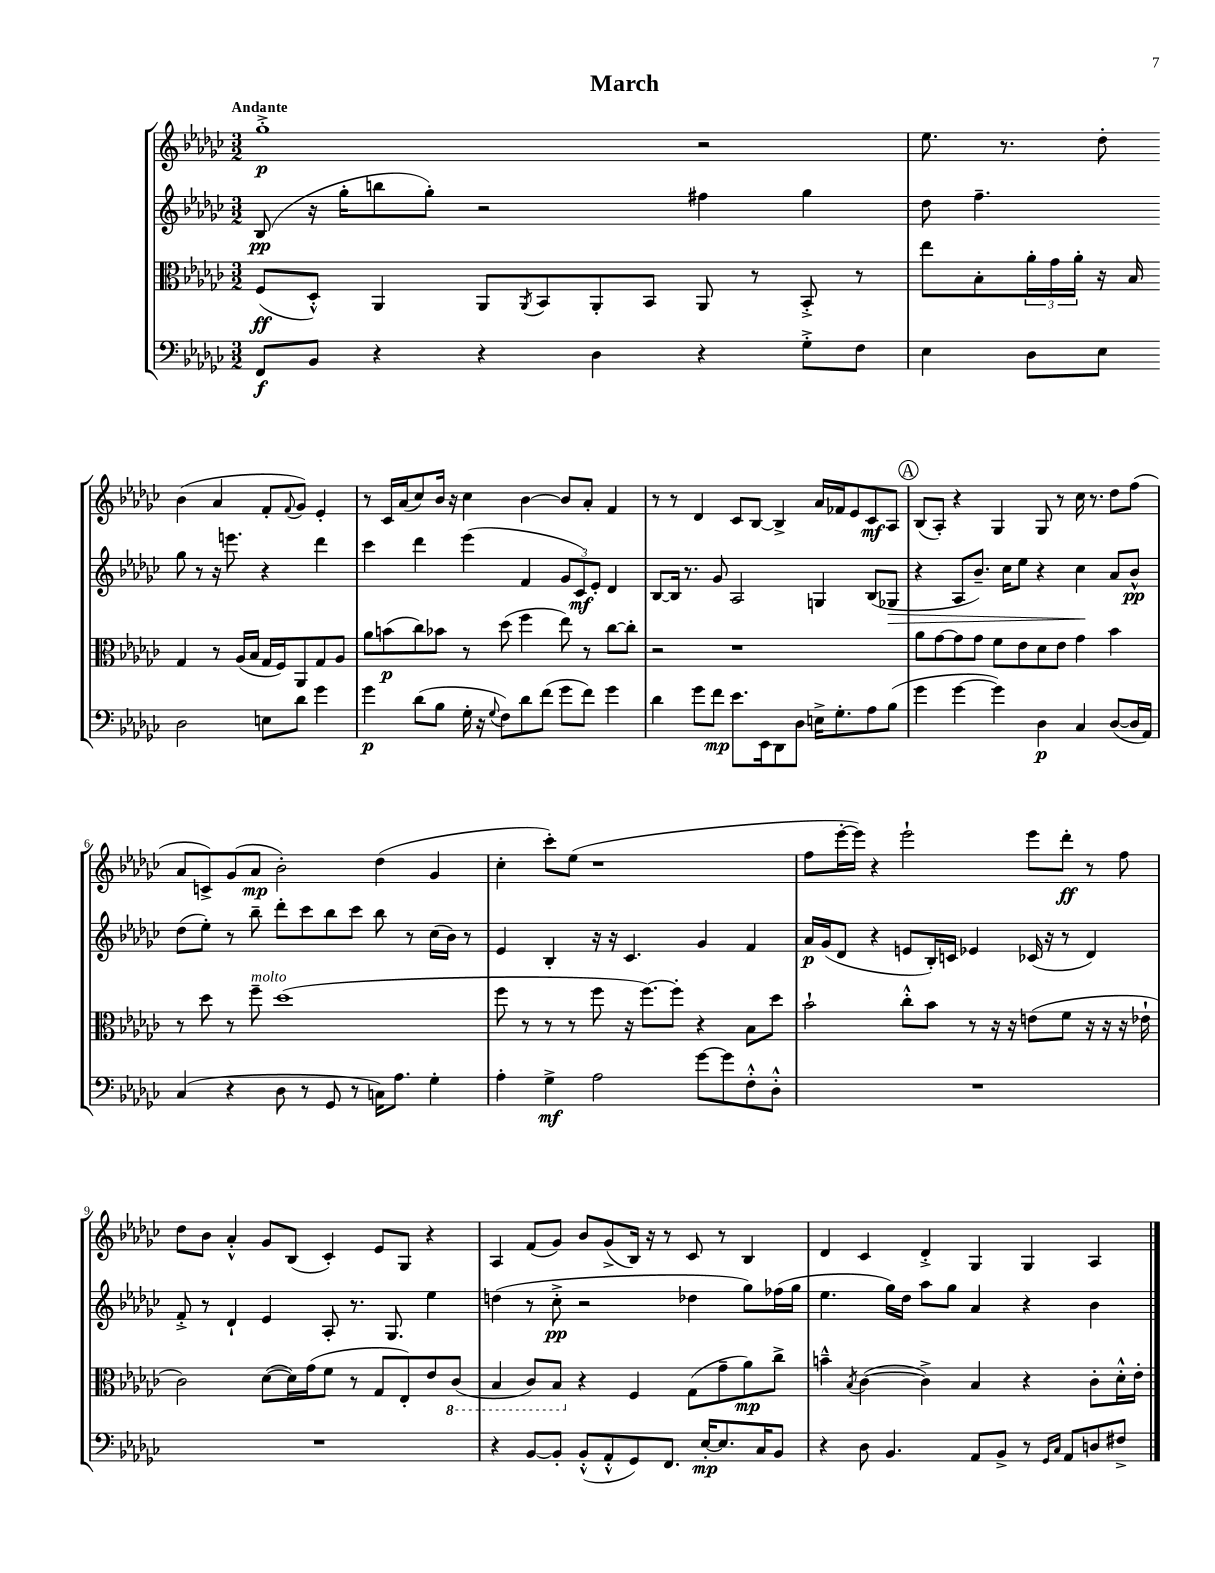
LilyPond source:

\header { title = "March" }
<<
\new StaffGroup <<
\new Staff = "s0" {
    \clef treble \key ges \major \numericTimeSignature \time 3/2 \tempo "Andante"
    ges''1-.->\p r2 |
    ees''8. r8. des''8-. bes'4( aes'4 f'8-. \appoggiatura { f'8 } ges'8) ees'4-. |
    r8 ces'16 aes'16( ces''8) bes'16 r16 ces''4 bes'4~ bes'8 aes'8-. f'4 |
    r8 r8 des'4 ces'8 bes8~ bes4-> aes'16 fes'16 ees'8 ces'8\mf aes8 |
    \mark \markup { \circle "A" } bes8( aes8-.) r4 ges4 ges8 r8 ces''16 r8. des''8 f''8( |
    aes'8 c'8->) ges'8( aes'8\mp bes'2-.) des''4( ges'4 |
    ces''4-. ces'''8-.) ees''8( r1 |
    f''8 ees'''16~-. ees'''16) r4 ees'''2-! ees'''8 des'''8-.\ff r8 f''8 |
    des''8 bes'8 aes'4-.-^ ges'8 bes8( ces'4-.) ees'8 ges8 r4 |
    aes4 f'8( ges'8) bes'8 ges'8->( bes16) r16 r8 ces'8 r8 bes4 |
    des'4 ces'4 des'4-.-> ges4 ges4 aes4 \bar "|." |
}
\new Staff = "s1" {
    \clef treble \key ges \major \numericTimeSignature \time 3/2
    bes8\pp( r16 ges''16-. b''8 ges''8-.) r2 fis''4 ges''4 |
    des''8 f''4.-- ges''8 r8 r16 e'''8. r4 des'''4 |
    ces'''4 des'''4 ees'''4( f'4 \tuplet 3/2 { ges'8 ces'8\mf) ees'8-. } des'4 |
    bes8~ bes16 r8. ges'8 aes2 g4 bes8( ges8\> |
    \mark \markup { \circle "A" } r4 aes8 bes'8.--) ces''16 ees''8 r4 ces''4\! aes'8 bes'8-^\pp |
    des''8( ees''8-.) r8 bes''8-- des'''8-. ces'''8 bes''8 ces'''8 bes''8 r8 ces''16( bes'16) r8 |
    ees'4 bes4-. r16 r16 ces'4. ges'4 f'4 |
    aes'16\p ges'16( des'8 r4 e'8 bes16-.) c'16 ees'4 ces'16( r16 r8 des'4) |
    f'8-.-> r8 des'4-! ees'4 aes8-. r8. ges8. ees''4 |
    d''4( r8 ces''8-.->\pp r2 des''4 ges''8) fes''16( ges''16 |
    ees''4. ges''16) des''16 aes''8 ges''8 aes'4 r4 bes'4 \bar "|." |
}
\new Staff = "s2" {
    \clef alto \key ges \major \numericTimeSignature \time 3/2
    f8\ff( des8-.-^) aes,4 aes,8 \acciaccatura { aes,8 } bes,8 aes,8-. bes,8 aes,8 r8 bes,8-.-> r8 |
    ees''8 bes8-. \tuplet 3/2 { aes'16-. ges'16 aes'16-. } r16 bes16 ges4 r8 aes16( bes16 ges16 f16) aes,8 ges8 aes8 |
    aes'8 b'8\p( ces''8) bes'8 r8 des''8( f''4 ees''8) r8 ces''8~ ces''8-. |
    r2 r1 |
    \mark \markup { \circle "A" } aes'8 ges'8~ ges'8 ges'8 f'8 ees'8 des'8 ees'8 ges'4 bes'4 |
    r8 des''8 r8 f''8--^\markup { \italic "molto" } des''1( |
    f''8 r8 r8 r8 f''8 r16 f''8.~) f''8-. r4 bes8 des''8 |
    bes'2-! ces''8-.-^ bes'8 r8 r16 r16 e'8( f'8 r16 r16 r16 ees'16-! |
    ces'2) des'8~( des'16) ges'16( f'8 r8 ges8 ees8-.) ees'8 \ottava #-1 ces8( |
    bes,4 ces8) bes,8 \ottava #0 r4 f4 ges8( ges'8-- aes'8\mp) ces''8-> |
    b'4---^ \acciaccatura { bes8 } ces'4~( ces'4->) bes4 r4 ces'8-. des'16-.-^ ees'16-. \bar "|." |
}
\new Staff = "s3" {
    \clef bass \key ges \major \numericTimeSignature \time 3/2
    f,8\f bes,8 r4 r4 des4 r4 ges8-.-> f8 |
    ees4 des8 ees8 des2 e8 des'8 ges'4 |
    ges'4\p des'8( bes8 ges16-. r16 \appoggiatura { ges8 } f8) des'8 f'8( ges'8 f'8) ges'4 |
    des'4 ges'8 f'8\mp ees'8. ees,16 des,8 des8 e16-> ges8.-. aes8 bes8( |
    \mark \markup { \circle "A" } ges'4 ges'4~ ges'4) des4\p ces4 des8~( des16 aes,16) |
    ces4( r4 des8 r8 ges,8 r8 c16) aes8. ges4-. |
    aes4-. ges4->\mf aes2 ges'8~ ges'8 f8-.-^ des8-.-^ |
    R1. |
    R1. |
    r4 bes,8~ bes,8-. bes,8-.-^( aes,8-.-^ ges,8) f,8. ees16~-.\mp ees8. ces16 bes,8 |
    r4 des8 bes,4. aes,8 bes,8-> r8 \grace { ges,16 ces16 } aes,8 d8 fis8-> \bar "|." |
}
>>
>>
